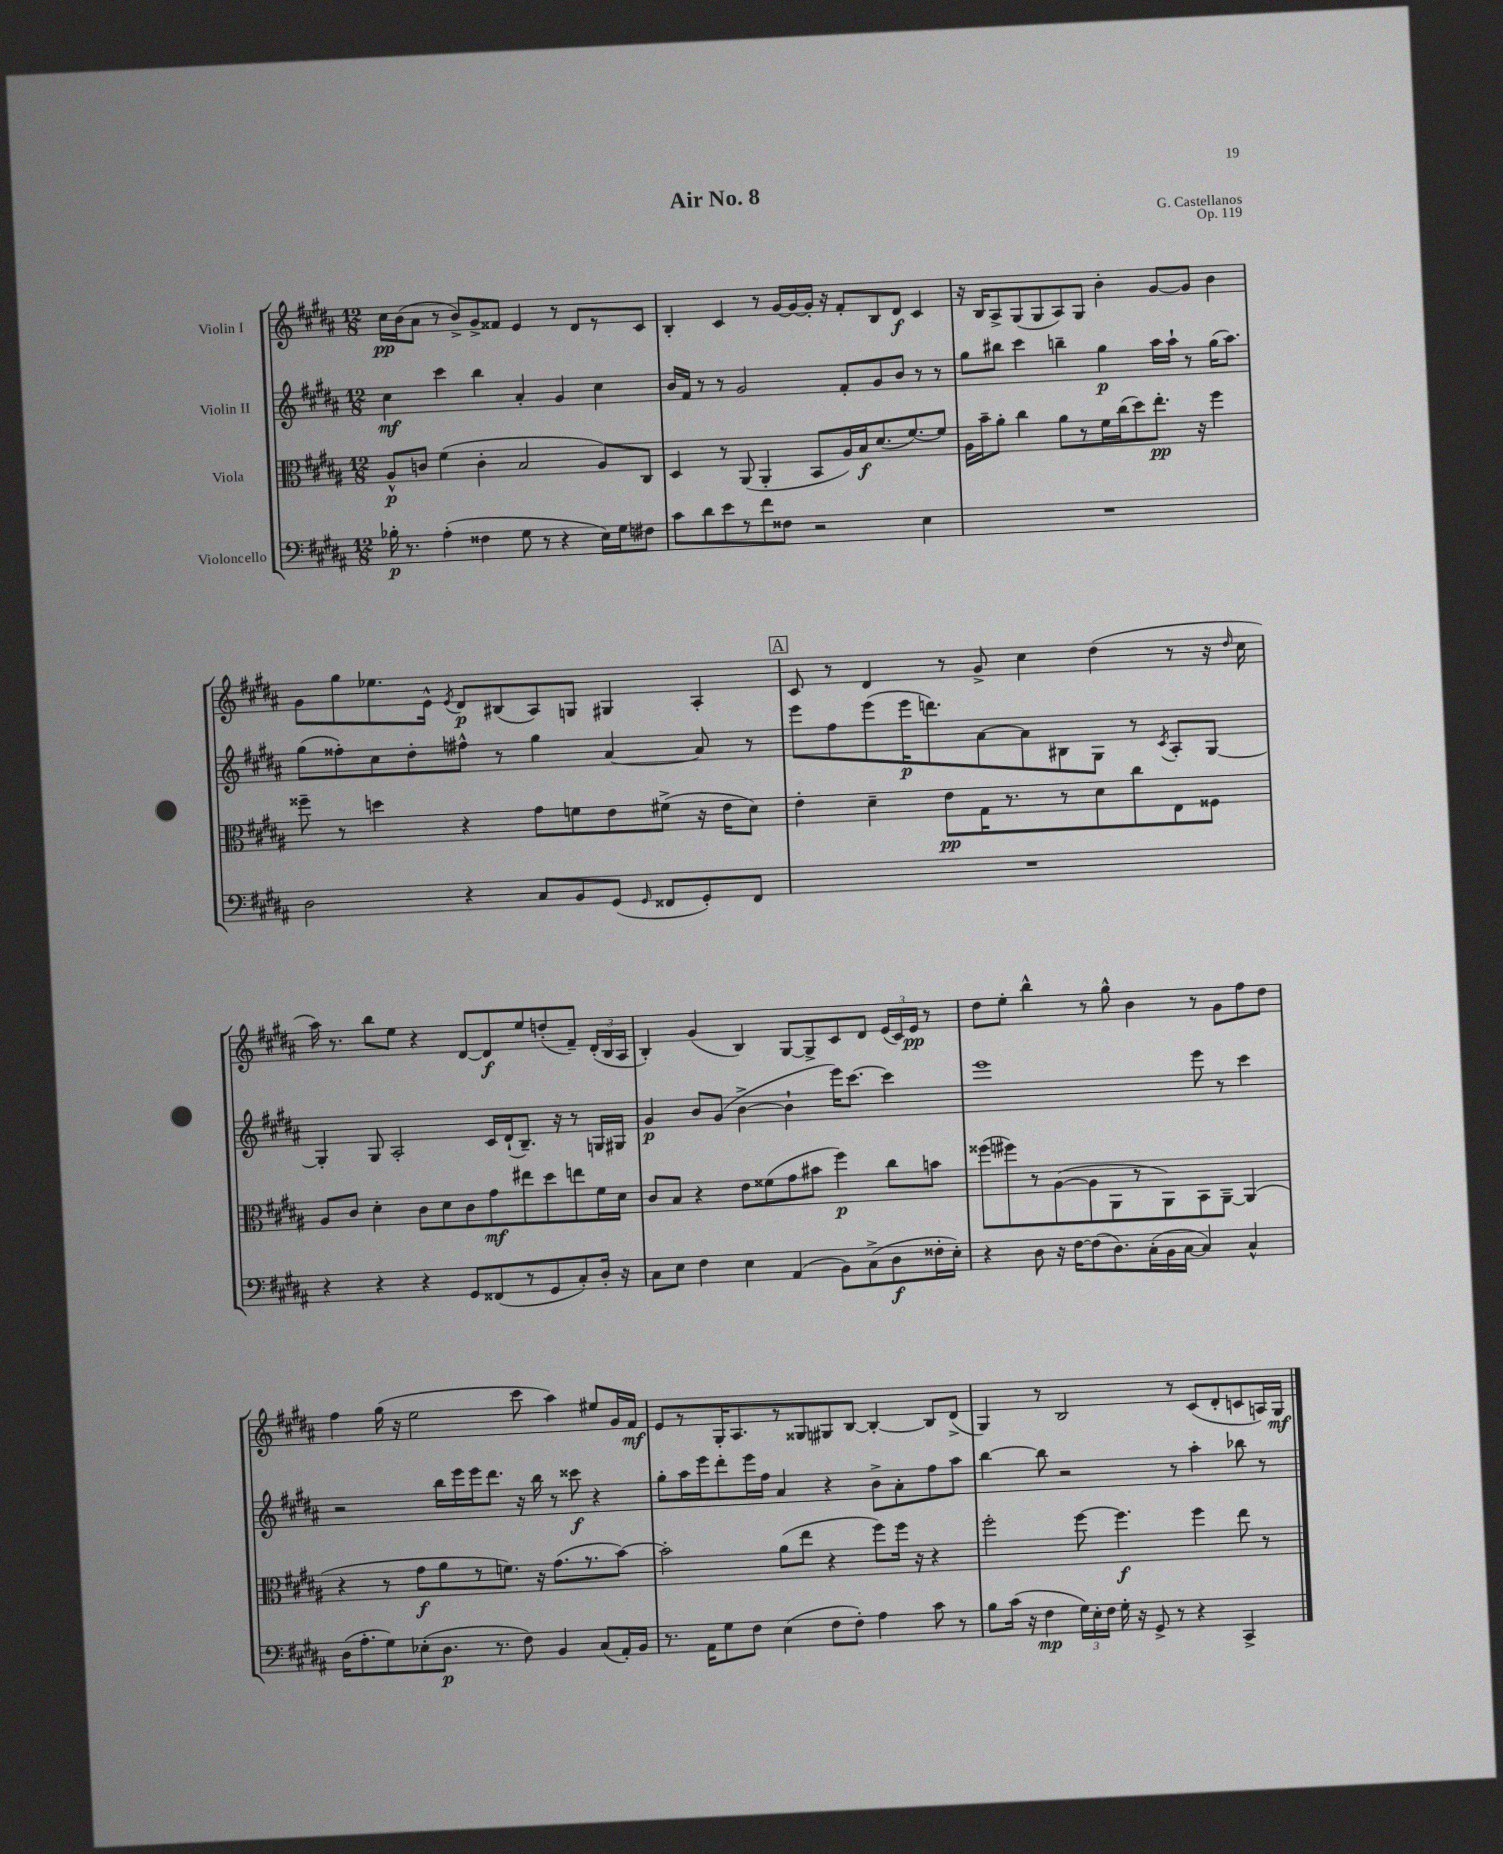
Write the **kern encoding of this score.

**kern	**dynam	**kern	**dynam	**kern	**dynam	**kern	**dynam
*part4	*part4	*part3	*part3	*part2	*part2	*part1	*part1
*staff4	*staff4	*staff3	*staff3	*staff2	*staff2	*staff1	*staff1
*I"Violoncello	*	*I"Viola	*	*I"Violin II	*	*I"Violin I	*
*clefF4	*	*clefC3	*	*clefG2	*	*clefG2	*
*k[f#c#g#d#a#]	*	*k[f#c#g#d#a#]	*	*k[f#c#g#d#a#]	*	*k[f#c#g#d#a#]	*
*M12/8	*	*M12/8	*	*M12/8	*	*M12/8	*
=1	=1	=1	=1	=1	=1	=1	=1
16B-X'\	p	8A#^^/L	p	4cc#\	mf	16cc#\LL	pp
8.r	.	.	.	.	.	(16b\J	.
.	.	8cn/J	.	.	.	8a#\J	.
(4A#'\	.	(4f#\	.	4ccc#\	.	8r	.
.	.	.	.	.	.	8b^/L)	.
4F##X\	.	4c'\	.	4bb\	.	8g#^/	.
.	.	.	.	.	.	8f##X/J	.
8G#\	.	2B/	.	4a#'/	.	4e/	.
8r	.	.	.	.	.	.	.
4r	.	.	.	4g#/	.	8r	.
.	.	.	.	.	.	8d#/L	.
16E\LL)	.	8A#/L)	.	4cc#\	.	8r	.
16G#\J	.	.	.	.	.	.	.
8F#X\J	.	8C#/J	.	.	.	8c#/J	.
=2	=2	=2	=2	=2	=2	=2	=2
8c#\L	.	4D#/	.	16b/LL	.	4B'/	.
.	.	.	.	16f#/JJ	.	.	.
8d#\	.	.	.	8r	.	.	.
8e\	.	8r	.	8r	.	4c#/	.
8r	.	(8AA#/	.	2g#/	.	.	.
8f#\	.	4AA#'/	.	.	.	8r	.
8F##X\J	.	.	.	.	.	[16g#/LL	.
.	.	.	.	.	.	16g#/_	.
2r	.	8BB/L	.	.	.	16g#'/JJ]	.
.	.	.	.	.	.	16r	.
.	.	16A#/L)	.	8f#'/L	.	8f#'/L	.
.	.	16B/J	f	.	.	.	.
.	.	(8.d#/	.	8g#/	.	8B/	.
.	.	.	.	8b/J	.	8d#/J	f
.	.	[8.f#/)	.	.	.	.	.
4E\	.	.	.	8r	.	4c#/	.
.	.	8f#/J]	.	8r	.	.	.
=3	=3	=3	=3	=3	=3	=3	=3
1.r	.	16A#\LL	.	8gg#\L	.	16r	.
.	.	16b~\J	.	.	.	16B/KL	.
.	.	8a#'\J	.	8bb#X\J	.	8A#^/	.
.	.	4cc#\	.	4ccc#\	.	(8G#/	.
.	.	.	.	.	.	8G#/	.
.	.	8a#\L	.	4bbn~\	.	8A#/)	.
.	.	8r	.	.	.	8G#/J	.
.	.	16f#\L	.	4gg#\	p	4b'\	.
.	.	(16cc#\J	.	.	.	.	.
.	.	8dd#\)	.	.	.	.	.
.	.	8.ee'\J	pp	16aa#\LL	.	[8g#/L	.
.	.	.	.	16aa#`\JJ	.	.	.
.	.	.	.	8r	.	8g#/J]	.
.	.	16r	.	.	.	.	.
.	.	4ff#\	.	(16gg#\KL	.	4b\	.
.	.	.	.	8.aa#\J)	.	.	.
!!LO:LB:g=z
=4	=4	=4	=4	=4	=4	=4	=4
2D#\	.	8ff##X~\	.	(8gg#\L	.	8g#\L	.
.	.	8r	.	8ff##X'\)	.	8gg#\	.
.	.	4ddn\	.	8cc#\	.	8.ee-X\	.
.	.	.	.	8dd#'\	.	.	.
.	.	.	.	.	.	16e^^\Jk	.
.	.	.	.	.	.	8qe/	.
4r	.	4r	.	8ff#X^^\J	.	8d#/L	p
.	.	.	.	8r	.	(8B#X/	.
8C#/L	.	8g#\L	.	4gg#\	.	8A#/)	.
8BB/	.	8fn\	.	.	.	8Gn/J	.
(8GG#/J	.	8e\	.	[4a#/	.	4G#X/	.
16qqGG#/	.	.	.	.	.	.	.
8FF##X/L	.	(8f#X^\J	.	.	.	.	.
8GG#'/)	.	16r	.	8a#/]	.	4A#'/	.
.	.	16e\KL	.	.	.	.	.
8FF##/J	.	8d#\J)	.	8r	.	.	.
!!LO:REH:place=s1:t=A
=5	=5	=5	=5	=5	=5	=5	=5
1.r	.	4e'\	.	8eee\L	.	8c#/	.
.	.	.	.	8ff#\	.	8r	.
.	.	4d#~\	.	(8eee\	.	4d#/	.
.	.	.	.	16eee\K	p	.	.
.	.	.	.	8.dddn\)	.	.	.
.	.	8e\L	pp	.	.	8r	.
.	.	16G#\K	.	[8a#\	.	8g#^/	.
.	.	8.r	.	.	.	.	.
.	.	.	.	8a#\]	.	4cc#\	.
.	.	8r	.	8B#X\	.	.	.
.	.	8d#\	.	8G#\J	.	(4dd#\	.
.	.	8cc#\	.	8r	.	.	.
.	.	.	.	8qc#/	.	.	.
.	.	8E\	.	8A#'/L	.	8r	.
.	.	8F##X\J	.	[8G#/J	.	16r	.
.	.	.	.	.	.	16qqdd#/	.
.	.	.	.	.	.	16cc#\	.
!!LO:LB:g=z
=6	=6	=6	=6	=6	=6	=6	=6
4r	.	8A#/L	.	4G#'/]	.	16aa#\)	.
.	.	.	.	.	.	8.r	.
.	.	8c#/J	.	.	.	.	.
4r	.	4d#'\	.	8G#/	.	8bb\L	.
.	.	.	.	2A#'/	.	8ee\J	.
4r	.	8c#\L	.	.	.	4r	.
.	.	8d#\	.	.	.	.	.
8GG#/L	.	8c#\	.	.	.	[8d#/L	.
(8FF##X/	.	8g#\	mf	16c#/LL	.	8d#/]	f
.	.	.	.	(16d#`/J	.	.	.
8r	.	8ee#X\	.	8.B~/J)	.	8ee/	.
8GG#/	.	8dd#\	.	.	.	(8ddn'/	.
.	.	.	.	16r	.	.	.
8C#'/)	.	8een\	.	8r	.	8f#~/J)	.
16D#'/Jk	.	16f#\L	.	16Gn/LL	.	(24d#'/LL	.
.	.	.	.	.	.	24B/	.
16r	.	16d#\JJ	.	16G#X/JJ	.	.	.
.	.	.	.	.	.	24A#/JJ	.
=7	=7	=7	=7	=7	=7	=7	=7
8C#\L	.	8c#/L	.	4g#/	p	4B'/)	.
8E\J	.	8B/J	.	.	.	.	.
4F#\	.	4r	.	8b/L	.	(4g#/	.
.	.	.	.	(8g#/J	.	.	.
4E\	.	8e\L	.	[4b^\	.	4B/)	.
.	.	(8f##X\	.	.	.	.	.
(4AA#/	.	8g#\	.	4b`\]	.	[8G#/L	.
.	.	8b#X\J	.	.	.	8G#^/]	.
8BB\L)	.	4ff#\)	p	16eee\KL)	.	8c#/	.
.	.	.	.	[8.ccc#\J	.	.	.
(8C#^\	.	.	.	.	.	8d#/J	.
8D#\	f	8cc#\L	.	4ccc#\]	.	(24e/LL	.
.	.	.	.	.	.	24c#/)	.
.	.	.	.	.	.	24e/JJ	pp
16F##X'\L	.	8bn\J	.	.	.	8r	.
16E'\JJ)	.	.	.	.	.	.	.
=8	=8	=8	=8	=8	=8	=8	=8
4r	.	(8ff##X\L	.	1eee	.	8dd#\L	.
.	.	8ff#X\)	.	.	.	8ee'\J	.
8D#\	.	8r	.	.	.	4bb^^\	.
16r	.	([8A#\	.	.	.	.	.
[16F#\KL	.	.	.	.	.	.	.
(8F#\]	.	8A#\]	.	.	.	8r	.
8.D#\)	.	8AA#\	.	.	.	8gg#^^\	.
.	.	8r	.	.	.	4b\	.
(16C#'\L	.	.	.	.	.	.	.
16BB\	.	8AA#\)	.	.	.	.	.
[16C#\JJ	.	.	.	.	.	.	.
4C#/])	.	8BB\	.	8eee\	.	8r	.
.	.	[8AA#~\J	.	8r	.	8g#\L	.
4C#^^/	.	(4AA#/]	.	4ccc#\	.	8ff#\	.
.	.	.	.	.	.	8dd#\J	.
!!LO:LB:g=z
=9	=9	=9	=9	=9	=9	=9	=9
(16D#\KL	.	4r	.	2r	.	4ff#\	.
8.A#'\	.	.	.	.	.	.	.
8G#\)	.	8r	.	.	.	(16gg#\	.
.	.	.	.	.	.	16r	.
(8E-X'\	.	8g#\L	f	.	.	2ee\	.
8.D#\J	p	8a#\	.	16bb\LL	.	.	.
.	.	.	.	16eee\	.	.	.
.	.	8r	.	16eee\J	.	.	.
8.r	.	.	.	8.ddd#\J	.	.	.
.	.	8.fn\J)	.	.	.	.	.
8F#\)	.	.	.	16r	.	8ccc#\	.
.	.	16r	.	16bb\	.	.	.
4BB/	.	(8.g#\L	.	8r	.	4aa#\)	.
.	.	.	.	8ccc##X\	f	.	.
.	.	8.r	.	.	.	.	.
(8C#/L	.	.	.	4r	.	8ee#X/L	.
16AA#'/L)	.	[8b\J)	.	.	.	16g#/L	.
16BB/JJ	.	.	.	.	.	16f#/JJ	mf
=10	=10	=10	=10	=10	=10	=10	=10
8.r	.	2b'\]	.	8gg#'\L	.	8e/L	.
.	.	.	.	16aa#\L	.	8r	.
16AA#\KL	.	.	.	16eee\J	.	.	.
8G#\	.	.	.	8ddd#'\	.	16G#'/K	.
.	.	.	.	.	.	8.A#/	.
8F#\J	.	.	.	16eee\L	.	.	.
.	.	.	.	16ff#\JJ	.	.	.
(4E\	.	(8a#\L	.	4a#/	.	8r	.
.	.	8ee\J	.	.	.	8G##X/	.
8F#\L	.	4r	.	4r	.	8G#X/	.
8F#'\J)	.	.	.	.	.	[8B/J	.
4A#\	.	8ff#\L)	.	8b^\L	.	4B'/_	.
.	.	16ff#\Jk	.	8a#'\	.	.	.
.	.	16r	.	.	.	.	.
8c#\	.	4r	.	8ff#\	.	8B/L]	.
8r	.	.	.	8aa#\J	.	(8d#^/J	.
=11	=11	=11	=11	=11	=11	=11	=11
8B\L	.	2ff#'\	.	[4bb\	.	4G#/)	.
(16c#\Jk	.	.	.	.	.	.	.
16r	.	.	.	.	.	.	.
4F#\	mp	.	.	8bb\]	.	8r	.
.	.	.	.	2r	.	2B/	.
24G#\LL)	.	[8ff#\	.	.	.	.	.
24E'\	.	.	.	.	.	.	.
24F#\JJ	.	.	.	.	.	.	.
16G#'\	.	4.ff#\]	f	.	.	.	.
16r	.	.	.	.	.	.	.
8GG#^/	.	.	.	.	.	.	.
8r	.	.	.	8r	.	8r	.
4r	.	4ff#\	.	4aa#'\	.	(8c#/L	.
.	.	.	.	.	.	8d#'/	.
4CC#^/	.	8ee\	.	8bb-X\	.	8cn/	.
.	.	8r	.	8r	.	16An/L)	.
.	.	.	.	.	.	16G#/JJ	mf
==	==	==	==	==	==	==	==
*-	*-	*-	*-	*-	*-	*-	*-
